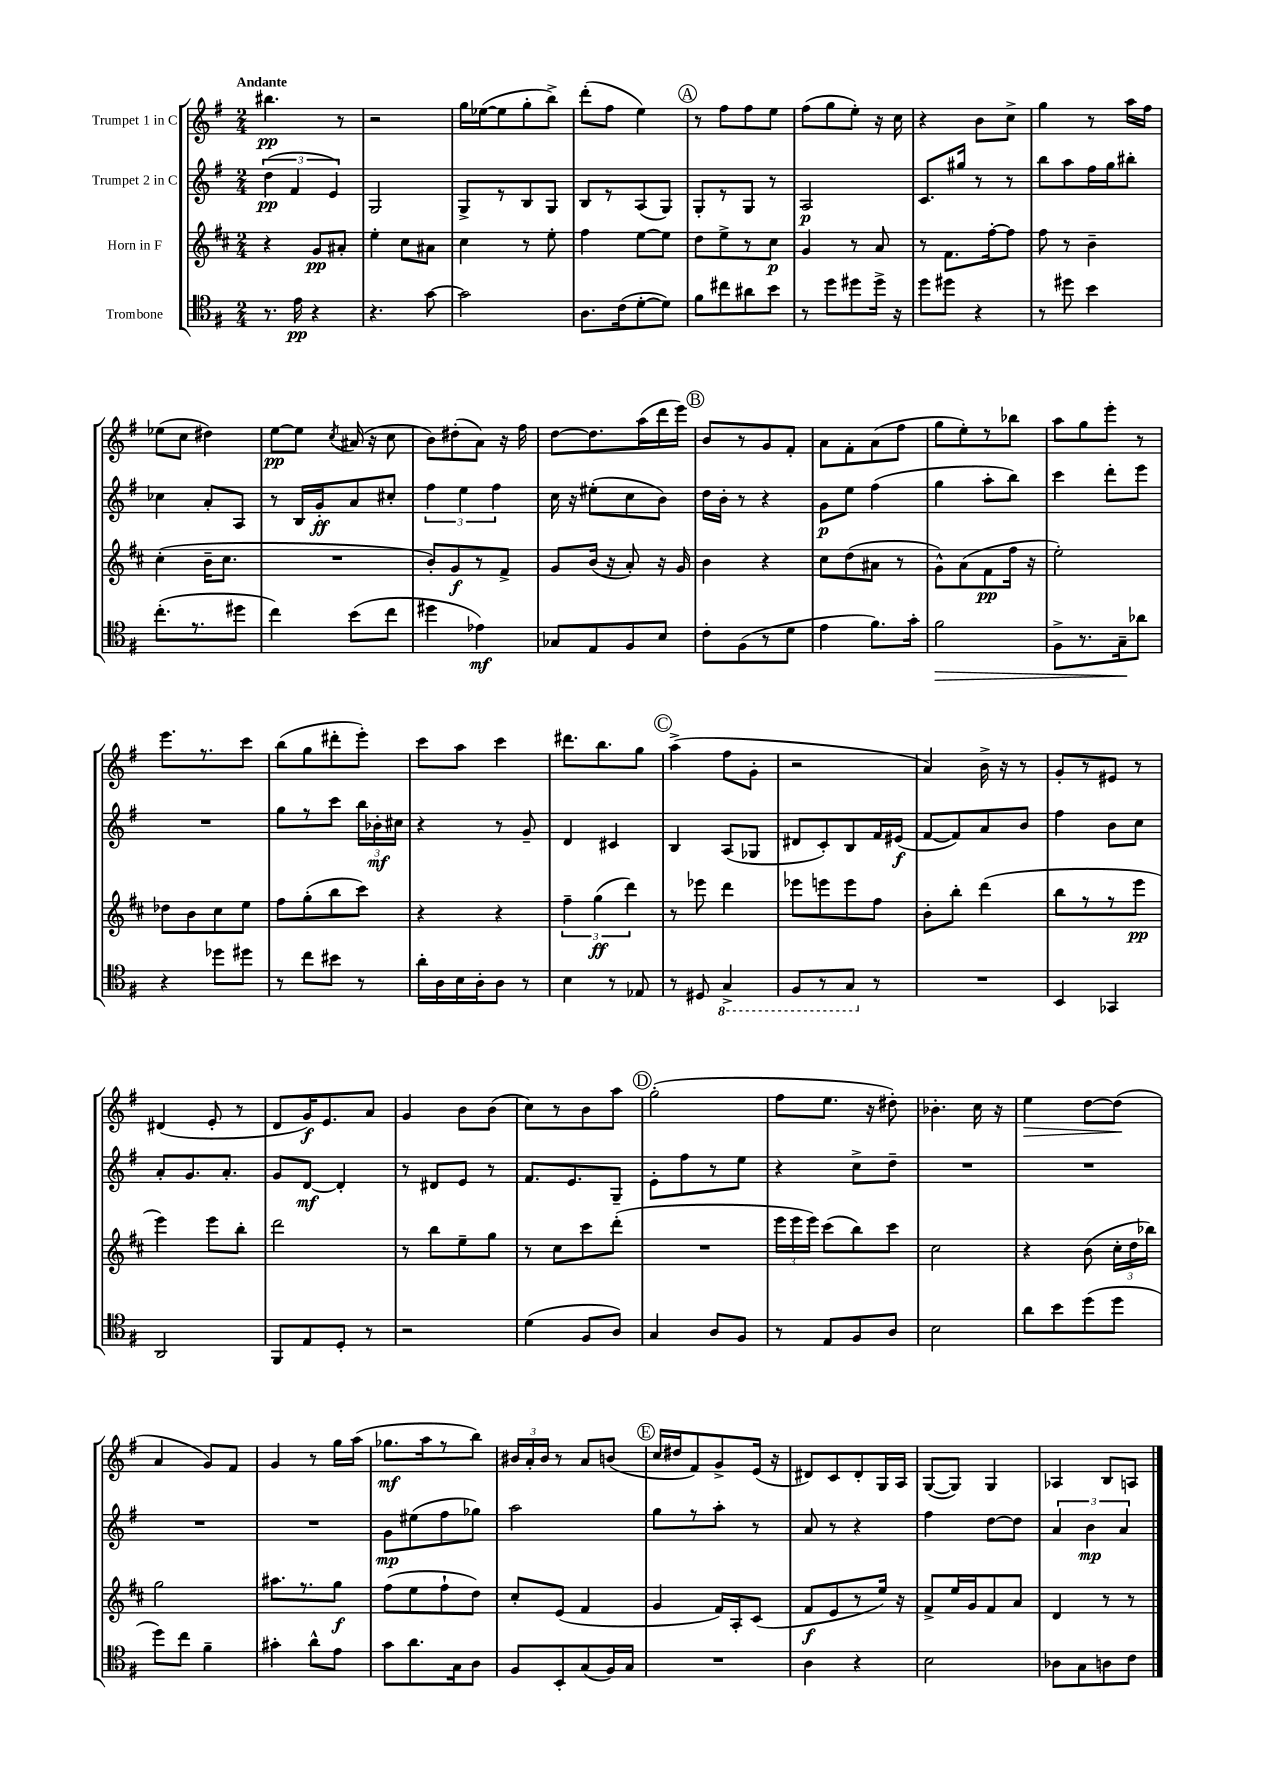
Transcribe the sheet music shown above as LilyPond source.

<<
\new StaffGroup <<
\new Staff = "s0" \with { instrumentName = "Trumpet 1 in C" } {
    \clef treble \key g \major \numericTimeSignature \time 2/4 \tempo "Andante"
    \autoBeamOff bis''4.\pp r8 |
    r2 |
    g''16[ ees''16~( ees''8 g''8-. b''8]->) |
    d'''8[-.( fis''8] e''4) |
    \mark \markup { \circle "A" } r8 fis''8[ fis''8 e''8] |
    fis''8[( g''8 e''8]-.) r16 c''16 |
    r4 b'8[ c''8]-> |
    g''4 r8 a''16[ fis''16] |
    ees''8[( c''8] dis''4) |
    e''8[~\pp e''8] \acciaccatura { c''8 } ais'16( r16 c''8 |
    b'8[) dis''8-.( a'8]) r16 fis''16 |
    d''8[~ d''8. a''16( d'''16 e'''16]) |
    \mark \markup { \circle "B" } b'8[ r8 g'8 fis'8]-. |
    a'8[ fis'8-. a'8( fis''8] |
    g''8[ e''8-.) r8 bes''8] |
    a''8[ g''8 e'''8]-. r8 |
    e'''8.[ r8. c'''8] |
    b''8[( g''8 dis'''8-. e'''8]-.) |
    c'''8[ a''8] c'''4 |
    dis'''8.[ b''8. g''8] |
    \mark \markup { \circle "C" } a''4->( fis''8[ g'8]-. |
    r2 |
    a'4) b'16-> r16 r8 |
    g'8[-. r8 eis'8] r8 |
    dis'4( e'8-. r8 |
    d'8[ g'16\f) e'8. a'8] |
    g'4 b'8[ b'8]( |
    c''8[) r8 b'8 a''8] |
    \mark \markup { \circle "D" } g''2-.( |
    fis''8[ e''8.] r16 dis''8-.) |
    bes'4.-. c''16 r16 |
    e''4\> d''8[~ d''8]\!( |
    a'4 g'8[) fis'8] |
    g'4 r8 g''16[ a''16]( |
    ges''8.[\mf a''16 r8 b''8]) |
    \tuplet 3/2 { bis'16[ a'16-. bis'16] } r8 a'8[ b'8]( |
    \mark \markup { \circle "E" } c''16[ dis''16 fis'8) g'8-> e'16]( r16 |
    dis'8[) c'8 dis'8-. g16 a16] |
    g8[~( g8]) g4 |
    aes4 b8[ a8] \bar "|." |
}
\new Staff = "s1" \with { instrumentName = "Trumpet 2 in C" } {
    \clef treble \key g \major \numericTimeSignature \time 2/4
    \autoBeamOff \tuplet 3/2 { d''4\pp( fis'4 e'4) } |
    g2 |
    g8[-> r8 b8 g8] |
    b8[ r8 a8( g8]) |
    \mark \markup { \circle "A" } g8[-. r8 g8] r8 |
    a2\p |
    c'8.[ gis''16] r8 r8 |
    b''8[ a''8 fis''16 g''16 bis''8]-. |
    ces''4 a'8[-. a8] |
    r8 b16[ g'16-.\ff a'8 cis''8]-. |
    \tuplet 3/2 { fis''4 e''4 fis''4 } |
    c''16 r16 eis''8[-.( c''8 b'8]) |
    \mark \markup { \circle "B" } d''16[ b'16]-. r8 r4 |
    g'8[\p e''8] fis''4( |
    g''4 a''8[-. b''8]) |
    c'''4 d'''8[-. e'''8] |
    R2 |
    g''8[ r8 c'''8] \tuplet 3/2 { b''16[ bes'16-.\mf cis''16] } |
    r4 r8 g'8-- |
    d'4 cis'4 |
    \mark \markup { \circle "C" } b4 a8[( ges8] |
    dis'8[ c'8-.) b8 fis'16 eis'16]\f( |
    fis'8[~ fis'8) a'8 b'8] |
    fis''4 b'8[ c''8] |
    a'8[-. g'8. a'8.]-. |
    g'8[ d'8]~\mf d'4-. |
    r8 dis'8[ e'8] r8 |
    fis'8.[ e'8. g8]-- |
    \mark \markup { \circle "D" } e'8[-. fis''8 r8 e''8] |
    r4 c''8[-> d''8]-- |
    R2 |
    R2 |
    R2 |
    R2 |
    g'8[\mp eis''8( fis''8 ges''8]) |
    a''2 |
    \mark \markup { \circle "E" } g''8[ r8 a''8]-. r8 |
    a'8 r8 r4 |
    fis''4 d''8[~ d''8] |
    \tuplet 3/2 { a'4 b'4\mp a'4 } \bar "|." |
}
\new Staff = "s2" \with { instrumentName = "Horn in F" } {
    \clef treble \key d \major \numericTimeSignature \time 2/4
    \autoBeamOff r4 g'8[\pp ais'8]-. |
    e''4-. cis''8[ ais'8] |
    cis''4 r8 e''8-. |
    fis''4 e''8[~ e''8] |
    \mark \markup { \circle "A" } d''8[ e''8-> r8 cis''8]\p |
    g'4 r8 a'8 |
    r8 fis'8.[ fis''16~-. fis''8] |
    fis''8 r8 b'4-- |
    cis''4-.( b'16[-- cis''8.] |
    R2 |
    b'8[-.) g'8\f r8 fis'8]-> |
    g'8[ b'16]( r16 a'8-.) r16 g'16 |
    \mark \markup { \circle "B" } b'4 r4 |
    cis''8[ d''8( ais'8] r8 |
    g'8[-^) a'8( fis'8\pp fis''16] r16 |
    e''2-.) |
    des''8[ b'8 cis''8 e''8] |
    fis''8[ g''8-.( b''8 cis'''8]) |
    r4 r4 |
    \tuplet 3/2 { fis''4-- g''4\ff( d'''4) } |
    \mark \markup { \circle "C" } r8 ees'''8 d'''4 |
    ees'''8[ e'''8 e'''8 fis''8] |
    b'8[-. b''8]-. d'''4( |
    b''8[ r8 r8 e'''8]\pp |
    e'''4) e'''8[ b''8]-. |
    d'''2 |
    r8 b''8[ e''8-- g''8] |
    r8 cis''8[ cis'''8 d'''8]-.( |
    \mark \markup { \circle "D" } R2 |
    \tuplet 3/2 { e'''16[ e'''16 e'''16]) } cis'''8[( b''8) cis'''8] |
    cis''2 |
    r4 b'8( \tuplet 3/2 { cis''16[-. d''16 bes''16]) } |
    g''2 |
    ais''8.[ r8. g''8]\f |
    fis''8[( e''8 fis''8-! d''8]) |
    cis''8[-. e'8]( fis'4 |
    \mark \markup { \circle "E" } g'4 fis'16[) a16-. cis'8]( |
    fis'8[\f e'8 r8 e''16]) r16 |
    fis'8[-> e''16 g'16 fis'8 a'8] |
    d'4 r8 r8 \bar "|." |
}
\new Staff = "s3" \with { instrumentName = "Trombone" } {
    \clef tenor \key g \major \numericTimeSignature \time 2/4
    \autoBeamOff r8. e'16\pp r4 |
    r4. g'8~ |
    g'2 |
    a8.[ c'16( d'8~-. d'8]) |
    \mark \markup { \circle "A" } fis'8[ cis''8 ais'8 b'8] |
    r8 d''8[ dis''8 dis''16]-> r16 |
    d''8[ dis''8] r4 |
    r8 dis''8 b'4 |
    c''8.[-.( r8. dis''8] |
    c''4) b'8[( c''8] |
    dis''4 ees'4\mf) |
    ges8[ e8 fis8 b8] |
    \mark \markup { \circle "B" } c'8[-. fis8( r8 d'8] |
    e'4 fis'8.[) g'16]-. |
    fis'2\> |
    fis8[-> r8. g16--\! aes'8] |
    r4 des''8[ dis''8] |
    r8 c''8[ bis'8] r8 |
    a'16[-. a16 b16 a16-. a8] r8 |
    b4 r8 ees8 |
    \mark \markup { \circle "C" } r8 dis8 \ottava #-1 g,4-> |
    fis,8[ r8 g,8] \ottava #0 r8 |
    R2 |
    b,4 ges,4 |
    a,2 |
    fis,8[ e8 d8]-. r8 |
    r2 |
    d'4( fis8[ a8]) |
    \mark \markup { \circle "D" } g4 a8[ fis8] |
    r8 e8[ fis8 a8] |
    b2 |
    a'8[ b'8 d''8( d''8] |
    d''8[) c''8] fis'4-- |
    gis'4-. a'8[-^ e'8] |
    g'8[ a'8. g16 a8] |
    fis8[ b,8-. g8( fis16) g16] |
    \mark \markup { \circle "E" } R2 |
    a4 r4 |
    b2 |
    aes8[ g8 a8 c'8] \bar "|." |
}
>>
>>
\layout { \context { \Score \remove "Bar_number_engraver" } }
